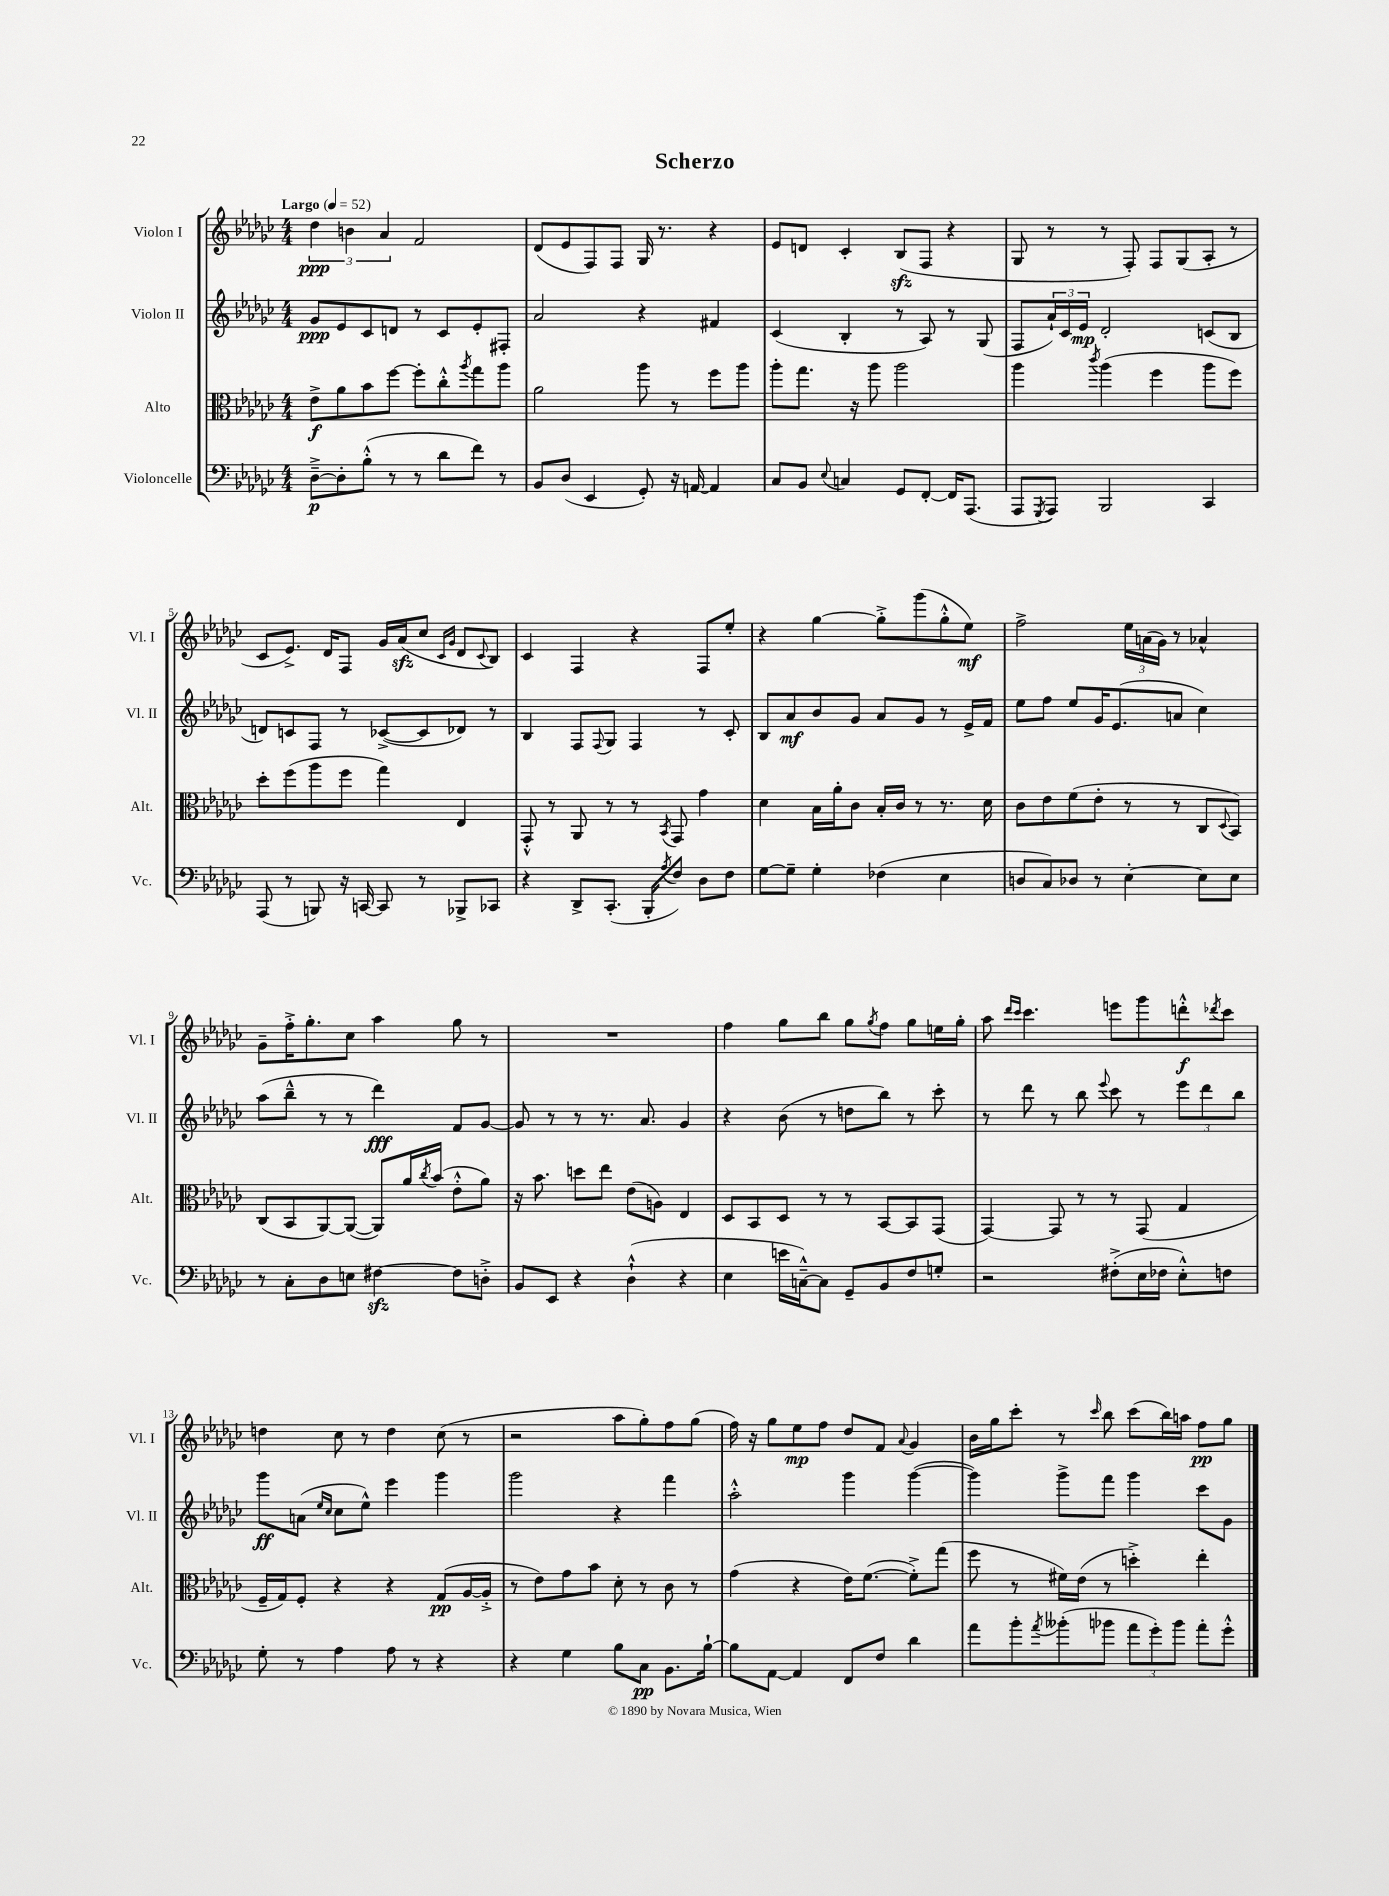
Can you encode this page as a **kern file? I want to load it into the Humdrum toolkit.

**kern	**dynam	**kern	**dynam	**kern	**dynam	**kern	**dynam
*part4	*part4	*part3	*part3	*part2	*part2	*part1	*part1
*staff4	*staff4	*staff3	*staff3	*staff2	*staff2	*staff1	*staff1
*I"Violoncelle	*	*I"Alto	*	*I"Violon II	*	*I"Violon I	*
*I'Vc.	*	*I'Alt.	*	*I'Vl. II	*	*I'Vl. I	*
*clefF4	*	*clefC3	*	*clefG2	*	*clefG2	*
*k[b-e-a-d-g-c-]	*	*k[b-e-a-d-g-c-]	*	*k[b-e-a-d-g-c-]	*	*k[b-e-a-d-g-c-]	*
*M4/4	*	*M4/4	*	*M4/4	*	*M4/4	*
*MM52	*	*MM52	*	*MM52	*	*MM52	*
=1	=1	=1	=1	=1	=1	=1	=1
!	!	!	!	!	!	!LO:TX:a:B:t=Largo	!
[8D-~^\L	p	8e-^\L	f	8g-/L	ppp	6dd-\	ppp
8D-'\]	.	8a-\	.	8e-/	.	.	.
.	.	.	.	.	.	6bn\	.
(8B-'^^\J	.	8b-\	.	8c-/	.	.	.
.	.	.	.	.	.	6a-/	.
8r	.	[8ff\J	.	8dn/J	.	.	.
8r	.	8ff'\L]	.	8r	.	2f/	.
8d-\L	.	8cc-'^^\	.	8c-/L	.	.	.
.	.	8qaa-/	.	.	.	.	.
8f\J)	.	8gg-\	.	8e-'/	.	.	.
8r	.	8aa-\J	.	8F#X'/J	.	.	.
=2	=2	=2	=2	=2	=2	=2	=2
8BB-/L	.	2a-\	.	2a-/	.	(8d-/L	.
(8D-/J	.	.	.	.	.	8e-/	.
4EE-/	.	.	.	.	.	8F/)	.
.	.	.	.	.	.	8F/J	.
8GG-'/)	.	8aa-\	.	4r	.	16G-/	.
.	.	.	.	.	.	8.r	.
16r	.	8r	.	.	.	.	.
[16AAn/	.	.	.	.	.	.	.
4AA/]	.	8ff\L	.	4f#X/	.	4r	.
.	.	8aa-\J	.	.	.	.	.
=3	=3	=3	=3	=3	=3	=3	=3
8C-/L	.	8aa-'\L	.	(4c-/	.	8e-/L	.
8BB-/J	.	8.gg-\J	.	.	.	8dn/J	.
8qqE-/	.	.	.	.	.	.	.
4Cn/	.	.	.	4B-'/	.	4c-'/	.
.	.	16r	.	.	.	.	.
.	.	8aa-\	.	.	.	.	.
8GG-/L	.	2aa-\	.	8r	.	(8B-zz/L	.
[8FF'/J	.	.	.	8A-/)	.	8F/J	.
16FF/KL]	.	.	.	8r	.	4r	.
(8.AAA-/J	.	.	.	.	.	.	.
.	.	.	.	(8G-/	.	.	.
=4	=4	=4	=4	=4	=4	=4	=4
8AAA-/L	.	4aa-\	.	8F/L	.	8G-/	.
8qGGG-/	.	.	.	.	.	.	.
8AAA-/J)	.	.	.	24a-`/L)	.	8r	.
.	.	.	.	24c-/	.	.	.
.	.	.	.	24e-/JJ	mp	.	.
.	.	8qccc-/	.	.	.	.	.
2BBB-/	.	(4aa-\	.	2d-'/	.	8r	.
.	.	.	.	.	.	8F'/)	.
.	.	4ff\	.	.	.	8F/L	.
.	.	.	.	.	.	(8G-/	.
4CC-/	.	8aa-\L	.	(8cn/L	.	8A-'/J	.
.	.	8ff\J)	.	8B-/J	.	8r	.
!!LO:LB:g=z
=5	=5	=5	=5	=5	=5	=5	=5
(8AAA-/	.	8dd-'\L	.	8dn/L)	.	8c-/L	.
8r	.	(8ff\	.	8cn/	.	8.e-^/J)	.
8BBBn/)	.	8aa-\	.	8F/J	.	.	.
.	.	.	.	.	.	16d-/KL	.
16r	.	8ff\J	.	8r	.	8F/J	.
[16CCn/	.	.	.	.	.	.	.
8CC/]	.	4gg-\)	.	([8c-X^/L	.	16g-/LL	.
.	.	.	.	.	.	(16a-zz/J	.
8r	.	.	.	8c-/]	.	8cc-/J	.
.	.	.	.	.	.	16qqc-/LL	.
.	.	.	.	.	.	16qqg-/JJ	.
8BBB-X^/L	.	4E-/	.	8d-X/J)	.	8d-/L	.
.	.	.	.	.	.	8qqc-/	.
8CC-X/J	.	.	.	8r	.	8B-/J)	.
=6	=6	=6	=6	=6	=6	=6	=6
4r	.	8GG-'^^/	.	4B-/	.	4c-/	.
.	.	8r	.	.	.	.	.
8DD-^/L	.	8AA-/	.	8F/L	.	4F/	.
.	.	.	.	8qqF/	.	.	.
(8.CC-'/J	.	8r	.	8G-/J	.	.	.
.	.	8r	.	4F/	.	4r	.
16BBB-'/KL	.	.	.	.	.	.	.
8qA-/	.	8qBB-/	.	.	.	.	.
8F/J)	.	8GG-/	.	.	.	.	.
8D-\L	.	4g-\	.	8r	.	8F/L	.
8F\J	.	.	.	8c-'/	.	8ee-'/J	.
=7	=7	=7	=7	=7	=7	=7	=7
[8G-\L	.	4d-\	.	8B-/L	.	4r	.
8G-~\J]	.	.	.	8a-/	mf	.	.
4G-'\	.	16B-\LL	.	8b-/	.	[4gg-\	.
.	.	16a-'\J	.	.	.	.	.
.	.	8c-\J	.	8g-/J	.	.	.
(4F-X\	.	16B-'/LL	.	8a-/L	.	8gg-'^\L]	.
.	.	16c-/JJ	.	.	.	.	.
.	.	8r	.	8g-/J	.	(8ggg-\	.
4E-\	.	8.r	.	8r	.	8gg-'^^\	.
.	.	.	.	16e-^/LL	.	8ee-\J)	mf
.	.	16d-\	.	16f/JJ	.	.	.
=8	=8	=8	=8	=8	=8	=8	=8
8Dn/L	.	8c-\L	.	8ee-\L	.	2ff^\	.
8C-/)	.	8e-\	.	8ff\J	.	.	.
8D-X/J	.	(8f\	.	8ee-/L	.	.	.
8r	.	8e-'\J	.	16g-/K	.	.	.
.	.	.	.	(8.e-/	.	.	.
[4E-'\	.	8r	.	.	.	24ee-\LL	.
.	.	.	.	.	.	(24an\	.
.	.	.	.	.	.	24g-\JJ)	.
.	.	8r	.	8an/J	.	8r	.
8E-\L]	.	8C-/L	.	4cc-\)	.	4a-X^^/	.
.	.	8qqD-/	.	.	.	.	.
8E-\J	.	8BB-/J)	.	.	.	.	.
!!LO:LB:g=z
=9	=9	=9	=9	=9	=9	=9	=9
8r	.	(8C-/L	.	(8aa-\L	.	8g-~\L	.
8C-'\L	.	8BB-/	.	8bb-~^^\J	.	16ff'^\K	.
.	.	.	.	.	.	8.gg-'\	.
8D-\	.	[8AA-/)	.	8r	.	.	.
8En\J	.	(8AA-/J_	.	8r	.	8cc-\J	.
[4F#Xzz\	.	8AA-/L])	.	4ddd-\)	fff	4aa-\	.
.	.	16a-/L	.	.	.	.	.
.	.	8qcc-/	.	.	.	.	.
.	.	(16b-/JJ	.	.	.	.	.
8F#\L]	.	8e-'^^\L	.	8f/L	.	8gg-\	.
8Dn'^\J	.	8a-\J)	.	[8g-/J	.	8r	.
=10	=10	=10	=10	=10	=10	=10	=10
8BB-/L	.	16r	.	8g-/]	.	1r	.
.	.	8.b-\	.	.	.	.	.
8EE-/J	.	.	.	8r	.	.	.
4r	.	8ddn\L	.	8r	.	.	.
.	.	8ee-\J	.	8.r	.	.	.
(4D-`^^\	.	(8e-\L	.	.	.	.	.
.	.	.	.	8.a-/	.	.	.
.	.	8An\J)	.	.	.	.	.
4r	.	4E-/	.	4g-/	.	.	.
=11	=11	=11	=11	=11	=11	=11	=11
4E-\	.	8D-/L	.	4r	.	4ff\	.
.	.	8BB-/	.	.	.	.	.
16en\LL	.	8D-/J	.	(8b-\	.	8gg-\L	.
[16Cn~^^\J)	.	.	.	.	.	.	.
8C\J]	.	8r	.	8r	.	8bb-\J	.
8GG-~/L	.	8r	.	8ddn\L	.	8gg-\L	.
.	.	.	.	.	.	8qgg-/	.
8BB-/	.	[8BB-/L	.	8bb-\J)	.	8ff\J	.
8F/	.	8BB-/]	.	8r	.	8gg-\L	.
8Gn'/J	.	(8GG-/J	.	8ccc-'\	.	16een\L	.
.	.	.	.	.	.	16gg-'\JJ	.
=12	=12	=12	=12	=12	=12	=12	=12
2r	.	[4GG-/)	.	8r	.	8aa-\	.
.	.	.	.	.	.	16qqddd-/LL	.
.	.	.	.	.	.	16qqccc-/JJ	.
.	.	.	.	8ddd-\	.	4.ccc-\	.
.	.	8GG-/]	.	8r	.	.	.
.	.	8r	.	8bb-\	.	.	.
.	.	.	.	8qqeee-/	.	.	.
(8F#X'^\L	.	8r	.	8ccc-\	.	8eeen\L	.
16E-\L	.	(8GG-/	.	8r	.	8ggg-\	.
16F-X\JJ	.	.	.	.	.	.	.
8E-'^^\L)	.	4G-/	.	12eee-\L	.	8dddn'^^\	f
.	.	.	.	12ddd-\	.	.	.
.	.	.	.	.	.	8qddd-X/	.
8Fn\J	.	.	.	.	.	8ccc-\J	.
.	.	.	.	12bb-\J	.	.	.
!!LO:LB:g=z
=13	=13	=13	=13	=13	=13	=13	=13
8G-'\	.	16F~/LL	.	8ggg-\L	ff	4ddn\	.
.	.	16G-/J)	.	.	.	.	.
8r	.	8F'/J	.	(8an\J	.	.	.
.	.	.	.	16qqee-/LL	.	.	.
.	.	.	.	16qqcc-/JJ	.	.	.
4A-\	.	4r	.	8cc-\L	.	8cc-\	.
.	.	.	.	8ee-^^\J)	.	8r	.
8A-\	.	4r	.	4eee-\	.	4dd\	.
8r	.	.	.	.	.	.	.
4r	.	(8G-/L	pp	4ggg-\	.	(8cc-\	.
.	.	[16A-/L	.	.	.	8r	.
.	.	16A-'^/JJ]	.	.	.	.	.
=14	=14	=14	=14	=14	=14	=14	=14
4r	.	8r	.	2ggg-\	.	2r	.
.	.	8e-\L)	.	.	.	.	.
4G-\	.	8g-\	.	.	.	.	.
.	.	8b-\J	.	.	.	.	.
8B-\L	.	8d-'\	.	4r	.	8aa-\L	.
8C-\J	pp	8r	.	.	.	8gg-'\)	.
8.BB-\L	.	8c-\	.	4fff\	.	8ff\	.
.	.	8r	.	.	.	(8gg-\J	.
[16B-`\Jk	.	.	.	.	.	.	.
=15	=15	=15	=15	=15	=15	=15	=15
8B-\L]	.	(4g-\	.	2aa-'^^\	.	16ff\)	.
.	.	.	.	.	.	16r	.
[8AA-\J	.	.	.	.	.	8gg-\L	.
4AA-/]	.	4r	.	.	.	8ee-\	mp
.	.	.	.	.	.	8ff\J	.
8FF/L	.	16e-\KL)	.	4ggg-\	.	8dd-/L	.
.	.	([8.f\J	.	.	.	.	.
8F/J	.	.	.	.	.	8f/J	.
.	.	.	.	.	.	8qqa-/	.
4d-\	.	8f'^\L])	.	([4ggg-\	.	4g-/	.
.	.	(8gg-\J	.	.	.	.	.
=16	=16	=16	=16	=16	=16	=16	=16
8a-\L	.	8ff\	.	4ggg-\])	.	16b-\LL	.
.	.	.	.	.	.	16gg-\J	.
8b-'\	.	8r	.	.	.	8ccc-'\J	.
8qa-/	.	.	.	.	.	.	.
(8b--X'\	.	16f#X\LL)	.	8ggg-^\L	.	8r	.
.	.	(16e-\JJ	.	.	.	.	.
.	.	.	.	.	.	16qqccc-/	.
8b-X\J	.	8r	.	8fff\J	.	8bb-\	.
12a-\L	.	4ddn'^\)	.	4ggg-\	.	(8ccc-\L	.
12g-'\)	.	.	.	.	.	.	.
.	.	.	.	.	.	16bb-\L)	.
12b-\J	.	.	.	.	.	.	.
.	.	.	.	.	.	16aan\JJ	.
8a-'\L	.	4ee-'\	.	8ccc-\L	.	8ff\L	pp
8g-'^^\J	.	.	.	8g-\J	.	8gg-\J	.
==	==	==	==	==	==	==	==
*-	*-	*-	*-	*-	*-	*-	*-
